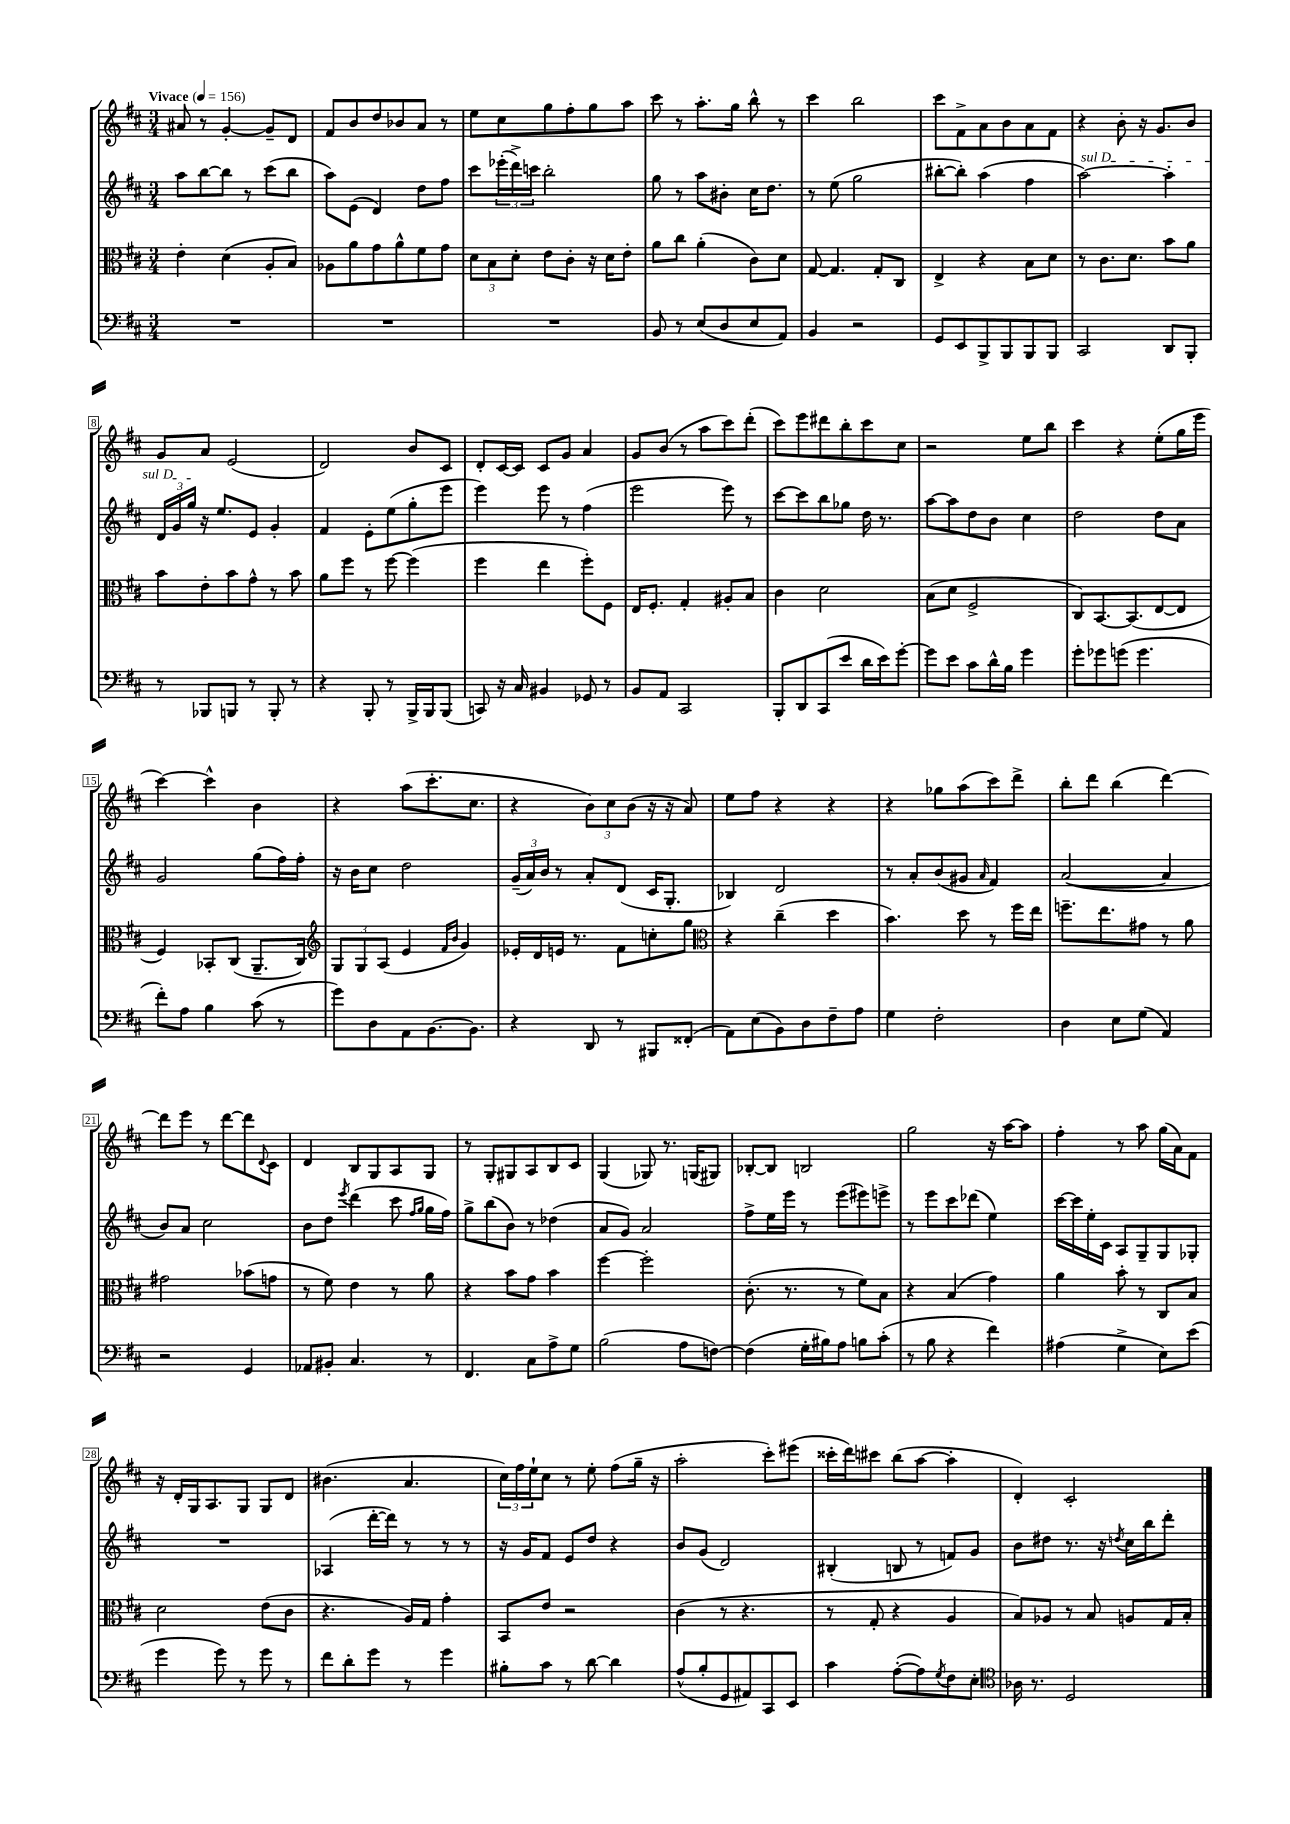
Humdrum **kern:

**kern	**kern	**kern	**kern
*staff4	*staff3	*staff2	*staff1
*clefF4	*clefC3	*clefG2	*clefG2
*k[f#c#]	*k[f#c#]	*k[f#c#]	*k[f#c#]
*M3/4	*M3/4	*M3/4	*M3/4
*MM156	*MM156	*MM156	*MM156
2.r	4e'\	8aa\L	8a#/
.	.	[8bb\	8r
.	(4d\	8bb\]J	[4g'/
.	.	8r	.
.	8A'/L	(8ccc#\L	8g~/]L
.	8B/J)	8bb\J	8d/J
=	=	=	=
2.r	8A-\L	8aa\L)	8f#/L
.	8a\	(8e\J	8b/
.	8g\	4d/)	8dd/
.	8a^^\	.	8b-/
.	8f#\	8dd\L	8a/J
.	8g\J	8ff#\J	8r
=	=	=	=
2.r	12d\L	8ccc#\L	8ee\L
.	12B\	.	.
.	.	(24eee-'\L	8cc#\
.	12d'\J	24ddd^\)	.
.	.	24ccc\JJ	.
.	8e\L	2bb'\	8gg\
.	8c#'\J	.	8ff#'\
.	16r	.	8gg\
.	16d\LK	.	.
.	8e'\J	.	8aa\J
=	=	=	=
8BB/	8a\L	8gg\	8ccc#\
8r	8cc#\J	8r	8r
(8E/L	(4a'\	8aa\L	8.aa'\L
8D/	.	8b#'\J	.
.	.	.	16gg\Jk
8E/	8c#\L)	16cc#\LK	8bb^^\
.	.	8.dd\J	.
8AA/J)	8d\J	.	8r
=	=	=	=
4BB/	[8G/	8r	4ccc#\
.	4.G/]	(8ee\	.
2r	.	2gg\	2bb\
.	8G'/L	.	.
.	8C#/J	.	.
=	=	=	=
8GG/L	4E^/	[8bb#'\L	8ccc#\L
8EE/	.	8bb#'\]J)	8f#^\
8BBB^/	4r	(4aa\	8a\
8BBB/	.	.	8b\
8BBB/	8B\L	4ff#\	8a\
8BBB/J	8d\J	.	8f#\J
=	=	=	=
2CC#/	8r	[2aa\)	4r
.	8.c#\L	.	.
.	.	.	8b'\
.	8.d\J	.	.
.	.	.	16r
.	.	.	8.g/L
8DD/L	8b\L	4aa'\]	.
8BBB'/J	8a\J	.	8b/J
=	=	=	=
8r	8b\L	24d/LL	8g/L
.	.	24g/	.
.	.	24gg/JJ	.
8BBB-/L	8e'\	16r	8a/J
.	.	8.ee/L	.
8BBB/J	8b\	.	(2e/
8r	8g^^\J	8e/J	.
8BBB'/	8r	4g'/	.
8r	8b\	.	.
=	=	=	=
4r	8a\L	4f#/	2d/)
.	8ff#\J	.	.
8BBB'/	8r	8e'\L	.
8r	[8ff#\	(8ee\	.
16BBB^/LL	(4ff#\]	8gg'\	8b/L
16BBB/J	.	.	.
(8BBB/J	.	8eee\J	8c#/J
=	=	=	=
8CC/)	4ff#\	4eee\)	8d'/L
16r	.	.	[16c#/L
16C#/	.	.	16c#/]JJ
4BB#/	4ee\	8eee\	8c#/L
.	.	8r	8g/J
8GG-/	8ff#'\L)	(4ff#\	4a/
8r	8F#\J	.	.
=	=	=	=
8BB/L	16E/LK	2eee\	8g/L
.	8.F#'/J	.	.
8AA/J	.	.	(8b/J
2CC#/	4G'/	.	8r
.	.	.	8aa\L
.	8A#'/L	8eee\)	8ccc#\)
.	8B/J	8r	(8ddd'\J
=	=	=	=
8BBB'/L	4c#\	[8ccc#\L	8ccc#\L)
8DD/	.	8ccc#\]	8eee\
(8CC#/	2d\	8bb\	8ddd#\
8e/J	.	8gg-\J	8bb'\
16d\LL	.	16dd\	8ccc#\
16e\J)	.	8.r	.
[8g'\J	.	.	8cc#\J
=	=	=	=
8g\]L	(8B\L	[8aa\L	2r
8e\J	8d\J	8aa\]	.
8c#\L	2F#^/	8dd\	.
16d^^\L	.	8b\J	.
16B\JJ	.	.	.
4g\	.	4cc#\	8ee\L
.	.	.	8bb\J
=	=	=	=
8g'\L	8C#/L)	2dd\	4ccc#\
8g-\	[8.BB/	.	.
(8g\J	.	.	4r
.	(8.BB/]	.	.
4.g\	.	.	.
.	[8E/	8dd\L	(8ee'\L
.	8E/]J	8a\J	16gg\L
.	.	.	16eee\JJ
=	=	=	=
8f#'\L)	4F#/)	2g/	[4ccc#\)
8A\J	.	.	.
4B\	8BB-'/L	.	4ccc#^^\]
.	(8C#/J	.	.
(8c#\	8.AA~/L	(8gg\L	4b\
8r	.	16ff#\L)	.
.	16C#/Jk)	16ff#'\JJ	.
=	=	=	=
*	*clefG2	*	*
8g\L)	12G/L	16r	4r
.	.	16b\LK	.
.	12G/	.	.
8D\	.	8cc#\J	.
.	(12A/J	.	.
8AA\	4e/	2dd\	(8aa\L
[8.BB\	.	.	8.ccc#'\
.	16qqf#/LL	.	.
.	16qqb/JJ	.	.
.	4g/)	.	.
8.BB\]J	.	.	8.cc#\J
=	=	=	=
4r	16e-'/LL	(24g~/LL	4r
.	.	24a/)	.
.	16d/	.	.
.	.	24b/JJ	.
.	16e/JJ	8r	.
.	8.r	.	.
8DD/	.	8a'/L	12b\L)
.	.	.	12cc#\
8r	8f#\L	(8d/J	.
.	.	.	(12b\J
8BBB#/L	8cc'\	16c#/LK	16r
.	.	8.G'/J	16r
(8FF##'/J	8gg\J	.	8a/)
=	=	=	=
*	*clefC3	*	*
8AA\L)	4r	4B-/)	8ee\L
(8E\	.	.	8ff#\J
8BB\)	(4cc#~\	2d/	4r
8D\	.	.	.
8F#~\	4dd\	.	4r
8A\J	.	.	.
=	=	=	=
4G\	4.b\)	8r	4r
.	.	8a'/L	.
2F#'\	.	(8b/	8gg-\L
.	8dd\	8g#/J	(8aa\
.	.	16qqa/	.
.	8r	4f#/)	8ccc#\)
.	16ff#\LL	.	8ddd^\J
.	16ee\JJ	.	.
=	=	=	=
4D\	8.ff~\L	([2a/	8bb'\L
.	.	.	8ddd\J
.	8.ee\	.	.
8E\L	.	.	(4bb\
(8G\J	8g#\J	.	.
4AA/)	8r	4a/]	[4ddd\)
.	8a\	.	.
=	=	=	=
2r	2g#\	8b/L)	8ddd\]L
.	.	8a/J	8eee\J
.	.	2cc#\	8r
.	.	.	[8ddd\L
4GG/	(8b-\L	.	8ddd\]
.	.	.	8qqd/
.	8g\J	.	8c#\J
=	=	=	=
8AA-/L	8r	8b\L	4d/
8BB#'/J	8f#\)	8dd\J	.
.	.	8qeee/	.
4.C#/	4e\	(4ddd\	8B/L
.	.	.	8G/
.	8r	8ccc#\	8A/
.	.	16qqff#/LL	.
.	.	16qqgg/JJ	.
8r	8a\	16gg\LL	8G/J
.	.	16ff#\JJ)	.
=	=	=	=
4.FF#/	4r	8gg^\L	8r
.	.	(8bb\	8G'/L
.	8b\L	8b\J)	8G#/
8C#\L	8g\J	8r	8A/
8A^\	4b\	(4dd-\	8B/
8G\J	.	.	8c#/J
=	=	=	=
(2B\	[4ff#\	8a/L	(4G/
.	.	8g/J)	.
.	2ff#'\]	2a/	8G-/)
.	.	.	8.r
8A\L	.	.	.
.	.	.	(16G/LK
[8F\J)	.	.	8G#/J)
=	=	=	=
(4F\]	(8.c#'\	8ff#^\L	[8B-'/L
.	.	16ee\L	8B-/]J
.	8.r	16eee\JJ	.
16G'\LL	.	8r	2B/
16B#\J)	.	.	.
8A\J	8r	(8eee\L	.
8B\L	8f#\L)	8eee#\)	.
(8c#'\J	8B\J	8eee^\J	.
=	=	=	=
8r	4r	8r	2gg\
8B\	.	8eee\L	.
4r	(4B/	8ccc#\	.
.	.	(8ddd-\J	.
4f#\)	4g\)	4ee\)	16r
.	.	.	[16aa\LK
.	.	.	8aa\]J
=	=	=	=
(4A#\	4a\	[16ccc#\LL	4ff#'\
.	.	16ccc#\]	.
.	.	16ee'\	.
.	.	16c#\JJ	.
4G^\	8b'\	8A/L	8r
.	8r	8G~/	8aa\
8E\L)	8C#/L	8G/	(16gg\LL
.	.	.	16a\J)
(8e\J	8B/J	8G-'/J	8f#\J
=	=	=	=
4g\	2d\	2.r	16r
.	.	.	16d'/LL
.	.	.	16G/J
.	.	.	8.A/
8g\)	.	.	.
8r	.	.	8G/J
8g\	(8e\L	.	8G/L
8r	8c#\J	.	8d/J
=	=	=	=
8f#\L	4.r	(4A-/	(4.b#\
8d'\	.	.	.
8g\J	.	[16ddd'\LL	.
.	.	16ddd\]JJ)	.
8r	16A/LL)	8r	4.a/
.	16G/JJ	.	.
4g\	4g'\	8r	.
.	.	8r	.
=	=	=	=
8B#'\L	8BB/L	16r	24cc#\LL)
.	.	.	24ff#\
.	.	16g/LK	.
.	.	.	24ee`\J
8c#\J	8e/J	8f#/J	8cc#\J
8r	2r	8e/L	8r
[8d\	.	8dd/J	8ee'\
4d\]	.	4r	(8ff#\L
.	.	.	16gg~\Jk
.	.	.	16r
=	=	=	=
(8A^^/L	(4c#\	8b/L	2aa'\
8B'/	.	(8g/J	.
8GG/	8r	2d/)	.
8AA#/)	4.r	.	.
8CC#/	.	.	8ccc#'\L)
8EE/J	.	.	(8eee#\J
=	=	=	=
4c#\	8r	(4B#'/	16ccc##'\LL
.	.	.	16ddd\J)
.	8G'/	.	8ccc#\J
([8A'\L	4r	8B/	(8bb\L
8A\])	.	8r	[8aa\J
8qG/	.	.	.
8F#\	4A/	8f/L)	4aa'\]
8E'\J	.	8g/J	.
=	=	=	=
*clefC4	*	*	*
16A-\	8B/L)	8b\L	4d'/)
8.r	.	.	.
.	8A-/J	8dd#\J	.
2D/	8r	8.r	2c#'/
.	8B/	.	.
.	.	16r	.
.	.	8qdd/	.
.	8A/L	16cc#\LL	.
.	.	16bb\J	.
.	16G/L	8ddd'\J	.
.	16B'/JJ	.	.
==	==	==	==
*-	*-	*-	*-
